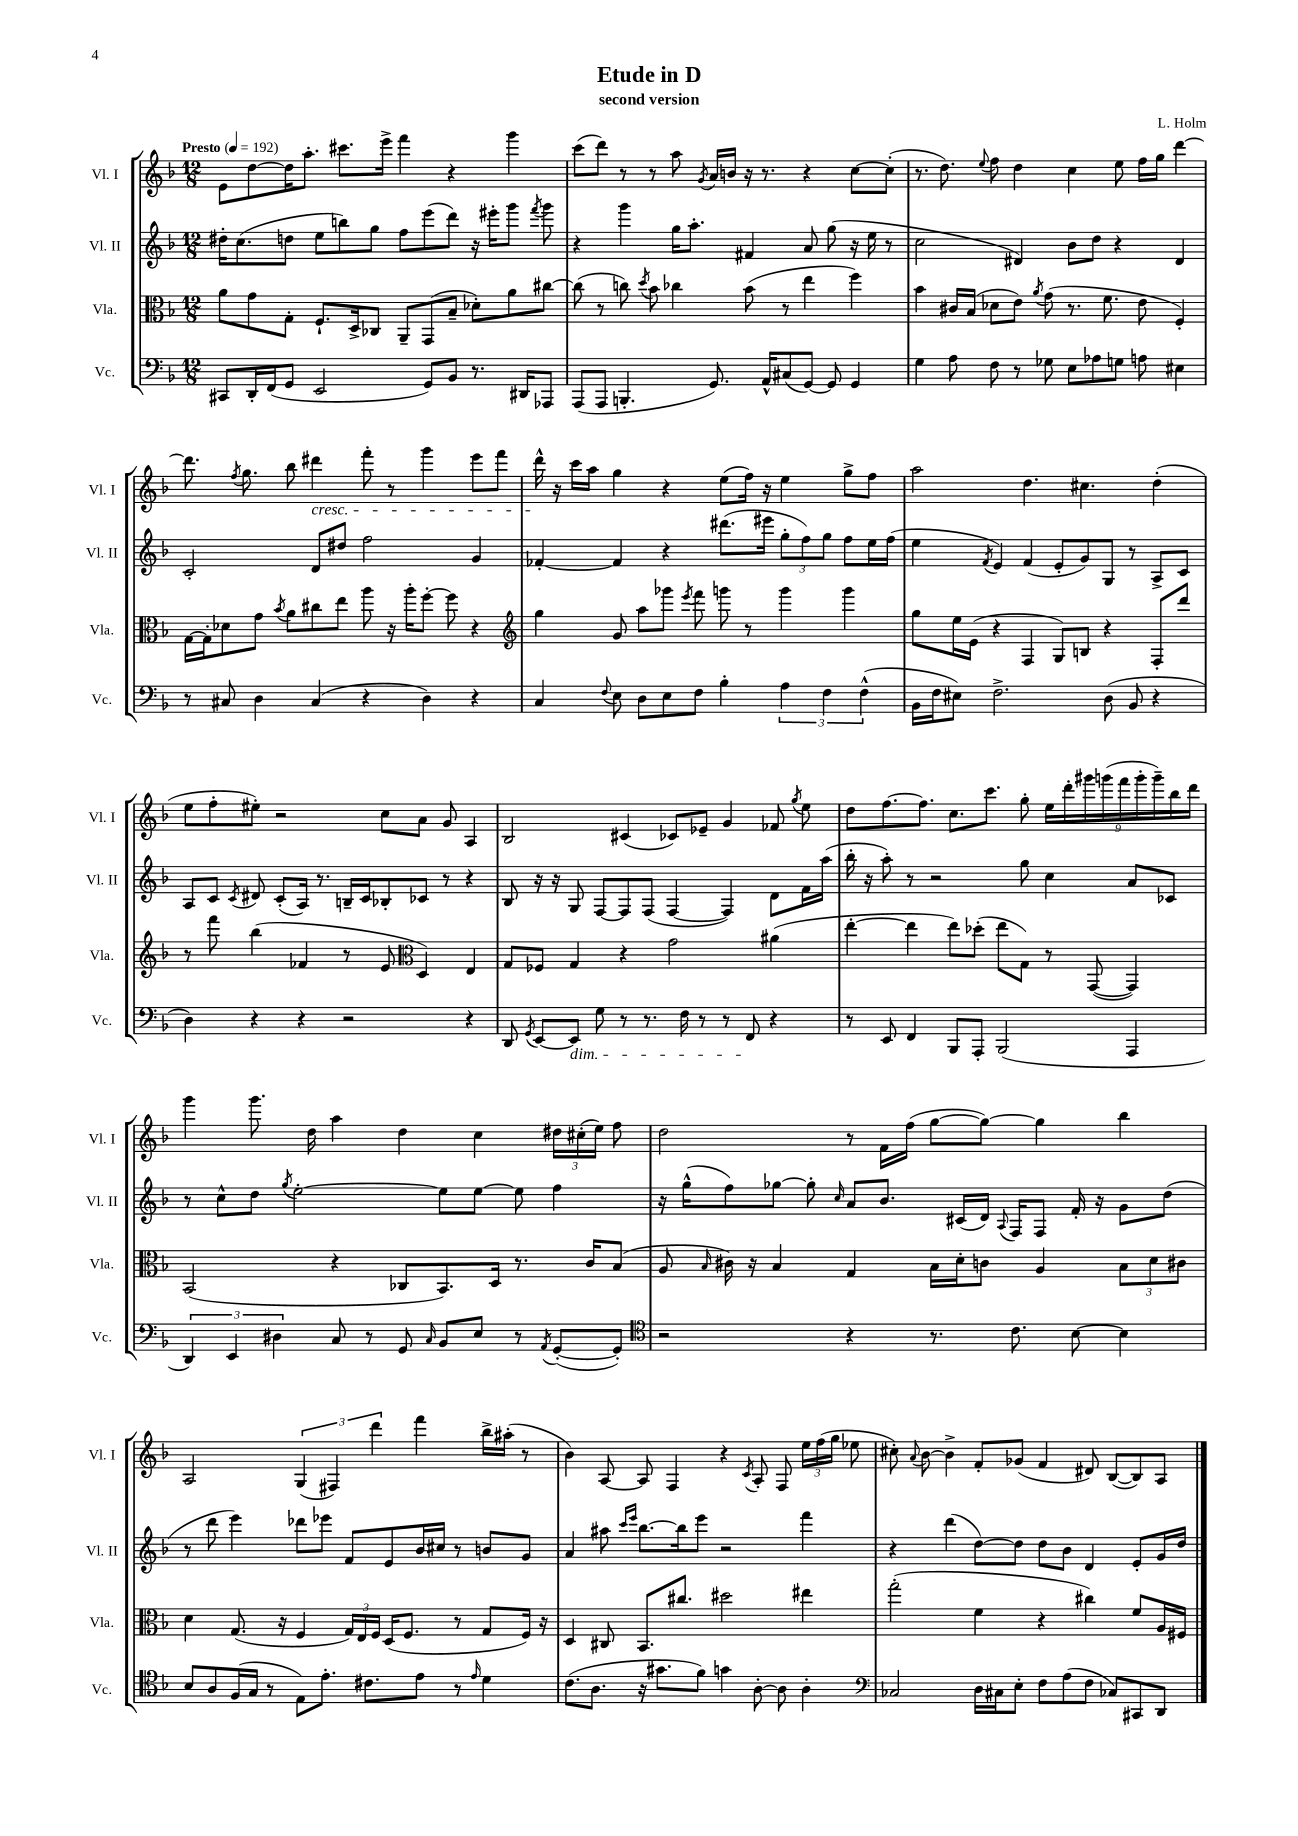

**kern	**kern	**kern	**kern
*staff4	*staff3	*staff2	*staff1
*clefF4	*clefC3	*clefG2	*clefG2
*k[b-]	*k[b-]	*k[b-]	*k[b-]
*M12/8	*M12/8	*M12/8	*M12/8
*MM192	*MM192	*MM192	*MM192
8CC#/L	8a\L	16dd#'\LK	8e\L
.	.	(8.cc\	.
16DD'/L	8g\	.	[8dd\
(16FF/J	.	.	.
8GG/J	8G'\J	8dd\J	16dd\]K
.	.	.	8.aa'\J
2EE/	8.F`/L	8ee\L	.
.	.	8bb\)	8.ccc#\L
.	16D^/k	.	.
.	8C-/J	8gg\J	.
.	.	.	16eee^\Jk
.	8AA~/L	8ff\L	4fff\
8GG/L)	(8GG/	(8eee\	.
8BB-/J	8B-~/J	8ddd\J)	4r
8.r	8d-'\L)	16r	.
.	.	16eee#'\LK	.
.	8a\	8ggg\J	4ggg\
16DD#/LK	.	.	.
.	.	8qfff/	.
8AAA-/J	[8cc#\J	8ggg\	.
=	=	=	=
(8AAA/L	(8cc#\]	4r	(8ccc\L
8AAA/J	8r	.	8ddd\J)
4.BBB'/	8cc\)	4ggg\	8r
.	8qdd/	.	.
.	8b-\	.	8r
.	4cc-\	16gg\LK	8aa\
.	.	8.aa'\J	.
.	.	.	8qg/
8.GG/)	.	.	16a/LL
.	.	.	16b/JJ
.	(8b-\	4f#/	16r
16AA^^/LK	.	.	8.r
(8C#/	8r	.	.
[8GG/J)	4ee\	8a/	4r
8GG/]	.	(8gg\	.
4GG/	4ff\)	16r	[8cc\L
.	.	16ee\	.
.	.	8r	(8cc'\]J
=	=	=	=
4G\	4b-\	2cc\	8.r
.	.	.	8.dd\)
8A\	16c#/LL	.	.
.	(16B-/JJ	.	.
.	.	.	8qqee/
8F\	8d-\L	.	8ff\
8r	8e\J)	4d#/)	4dd\
.	8qa/	.	.
8G-\	(8g\	.	.
8E\L	8.r	8b-\L	4cc\
8A-\	.	8dd\J	.
.	8.f\	.	.
8G\J	.	4r	8ee\
8A\	8e\	.	16ff\LL
.	.	.	16gg\JJ
4E#\	4F'/)	4d#/	[4ddd\
=	=	=	=
8r	[16G\LL	2c'/	8.ddd\]
.	16G'\]J	.	.
8C#/	8d-\	.	.
.	.	.	8qff/
.	.	.	8.gg\
4D\	8g\J	.	.
.	8qb-/	.	.
.	8a\L	.	8bb-\
(4C#/	8cc#\	8d/L	4ddd#\
.	8ee\J	8dd#/J	.
4r	8aa\	2ff\	8fff'\
.	16r	.	8r
.	16aa'\LK	.	.
4D\)	[8ff'\J	.	4ggg\
.	8ff\]	.	.
4r	4r	4g/	8eee\L
.	.	.	8fff\J
=	=	=	=
*	*clefG2	*	*
4C/	4gg\	[4f-'/	16ddd^^\
.	.	.	16r
.	.	.	16ccc\LL
.	.	.	16aa\JJ
8qqF/	.	.	.
8E\	8g/	4f-/]	4gg\
8D\L	8aa\L	.	.
8E\	8ggg-\J	4r	4r
.	8qeee/	.	.
8F\J	8fff\	.	.
4B-'\	8ggg\	(8.ddd#\L	(8ee\L
.	8r	.	16ff\Jk)
.	.	16eee#\Jk	16r
6A\	4ggg\	12gg'\L	4ee\
.	.	12ff\)	.
6F\	.	12gg\J	.
.	4ggg\	8ff\L	8gg^\L
(6F^^\	.	.	.
.	.	16ee\L	8ff\J
.	.	(16ff\JJ	.
=	=	=	=
16BB-\LL	8gg\L	4ee\	2aa\
16F\J	.	.	.
8E#\J)	16ee\L	.	.
.	(16e\JJ	.	.
.	.	8qf/	.
2.F^\	4r	4e/)	.
.	4F/	(4f/	4.dd\
.	8G/L)	8e'/L	.
.	8B/J	8g/)	4.cc#\
(8D\	4r	8G/J	.
8BB-/	.	8r	.
4r	8F'/L	8A^/L	(4dd'\
.	8ddd/J	8c/J	.
=	=	=	=
4D\)	8r	8A/L	8ee\L
.	8fff\	8c/J	8ff'\
.	.	8qc/	.
4r	(4bb-\	8d#/	8ee#'\J)
.	.	(8c'/L	2r
4r	4f-/	16A/Jk)	.
.	.	8.r	.
2r	8r	16B~/LL	.
.	.	16c/J	.
.	8e/	8B-'/	8cc\L
*	*clefC3	*	*
.	4D/)	8c-/J	8a\J
.	.	8r	8g/
4r	4E/	4r	4A/
=	=	=	=
8DD/	8G/L	8B-/	2B-/
8qGG/	.	.	.
[8EE/L	8F-/J	16r	.
.	.	16r	.
8EE/]J	4G/	8G/	.
8G\	.	[8F/L	.
8r	4r	8F/]	(4c#/
8.r	.	(8F/J	.
.	2g\	[4F/	8c-/L)
16F\	.	.	.
8r	.	.	8e-~/J
8r	.	4F/])	4g/
8FF/	.	.	.
4r	(4a#\	8d\L	8f-/
.	.	.	8qgg/
.	.	16f\L	8ee\
.	.	(16aa\JJ	.
=	=	=	=
8r	[4ee'\	16bb-'\	8dd\L
.	.	16r	.
8EE/	.	8aa'\)	[8.ff\
4FF/	4ee\]	8r	.
.	.	.	8.ff\]J
.	.	2r	.
8BBB-/L	8ee\L)	.	8.cc\L
8AAA'/J	(8dd-'\J	.	.
.	.	.	8.ccc\J
(2BBB-/	8ee\L	.	.
.	8G\J)	8gg\	8gg'\
.	8r	4cc\	18ee\LL
.	.	.	18ddd'\
.	.	.	18ggg#\
.	([8GG/	.	.
.	.	.	(18ggg\
.	.	.	18fff\
4AAA/	4GG/])	8a/L	.
.	.	.	18ggg'\
.	.	.	18ggg~\)
.	.	8c-/J	.
.	.	.	18bb-\
.	.	.	18ddd\JJ
=	=	=	=
6DD/)	(2BB-/	8r	4ggg\
.	.	8cc^^\L	.
6EE/	.	.	.
.	.	8dd\J	8.ggg\
6D#\	.	.	.
.	.	8qgg/	.
.	.	[2ee'\	.
.	.	.	16dd\
8C/	4r	.	4aa\
8r	.	.	.
8GG/	8C-/L	.	4dd\
16qqC/	.	.	.
8BB-/L	8.BB-/)	8ee\]L	.
8E/J	.	[8ee\J	4cc\
.	16D/Jk	.	.
8r	8.r	8ee\]	.
8qAA/	.	.	.
([8GG'/L	.	4ff\	24dd#\LL
.	.	.	(24cc#'\
.	16c/LK	.	.
.	.	.	24ee\JJ)
8GG'/]J)	(8B-/J	.	8ff\
=	=	=	=
*clefC4	*	*	*
2r	8A/	16r	2dd\
.	.	(16gg^^\LK	.
.	16qqB-/	.	.
.	16c#\)	8ff\)	.
.	16r	.	.
.	4B-/	[8gg-\J	.
.	.	8gg-'\]	.
.	.	16qqcc/	.
4r	4G/	8a/L	8r
.	.	8.b-/J	16f\LL
.	.	.	(16ff\JJ
8.r	16B-\LL	.	[8gg\L
.	16d'\J	(16c#/LL	.
.	8c\J	16d/JJ)	8gg\_J)
.	.	8qqA/	.
8.c\	.	16F/LK	.
.	4A/	8F/J	4gg\]
[8B-\	.	16f'/	.
.	.	16r	.
4B-\]	12B-\L	8g\L	4bb-\
.	12d\	.	.
.	.	(8dd\J	.
.	12c#\J	.	.
=	=	=	=
8B-/L	4d\	8r	2A/
8A/	.	8ddd\	.
(16F/L	(8.G/	4eee\)	.
16G/JJ	.	.	.
8r	.	.	.
.	16r	.	.
8E\L)	4F/	8ddd-\L	(6G/
8.e'\J	.	8eee-\J	.
.	.	.	6F#/)
.	24G/LL)	8f/L	.
.	24E/	.	.
8.c#\L	.	.	.
.	24F/JJ	.	6ddd\
.	(16D/LK	8e/	.
.	8.F/J	.	.
8e\J	.	16b-/L	4fff\
.	.	16cc#/JJ	.
8r	8r	8r	.
16qqe/	.	.	.
4d\	8G/L	8b/L	16bb-^\LL
.	.	.	(16aa#'\JJ
.	16F/Jk)	8g/J	8r
.	16r	.	.
=	=	=	=
(8.c\L	4D/	4a/	4b-\)
8.A\J	.	.	.
.	8C#/	8aa#\	[8A/
.	.	16qqccc/LL	.
.	.	16qqeee/JJ	.
16r	8.BB-/L	[8.bb-\L	8A/]
8.g#\L	.	.	.
.	.	.	4F/
.	8.cc#/J	16bb-\]k	.
8f\J)	.	8eee\J	.
4g\	2dd#\	2r	4r
.	.	.	8qc/
[8A'\	.	.	8A'/
8A\]	.	.	8F/
4A'\	4ee#\	4fff\	24ee\LL
.	.	.	(24ff\
.	.	.	24gg\JJ
.	.	.	8ee-\
=	=	=	=
*clefF4	*	*	*
2C-/	(2gg'\	4r	8cc#'\)
.	.	.	8qqa/
.	.	.	[8b-\
.	.	(4ddd\	4b-^\]
16D\LL	4f\	[8dd\L)	8f'/L
16C#\J	.	.	.
8E'\J	.	8dd\]J	(8g-/J
8F\L	4r	8dd\L	4f/
(8A\	.	8b-\J	.
8F\J	4cc#\)	4d/	8d#/)
8C-/L)	.	.	([8B-/L
8CC#/	8f/L	8e'/L	8B-/])
8DD/J	16A/L	16g/L	8A/J
.	16F#/JJ	16dd/JJ	.
==	==	==	==
*-	*-	*-	*-
